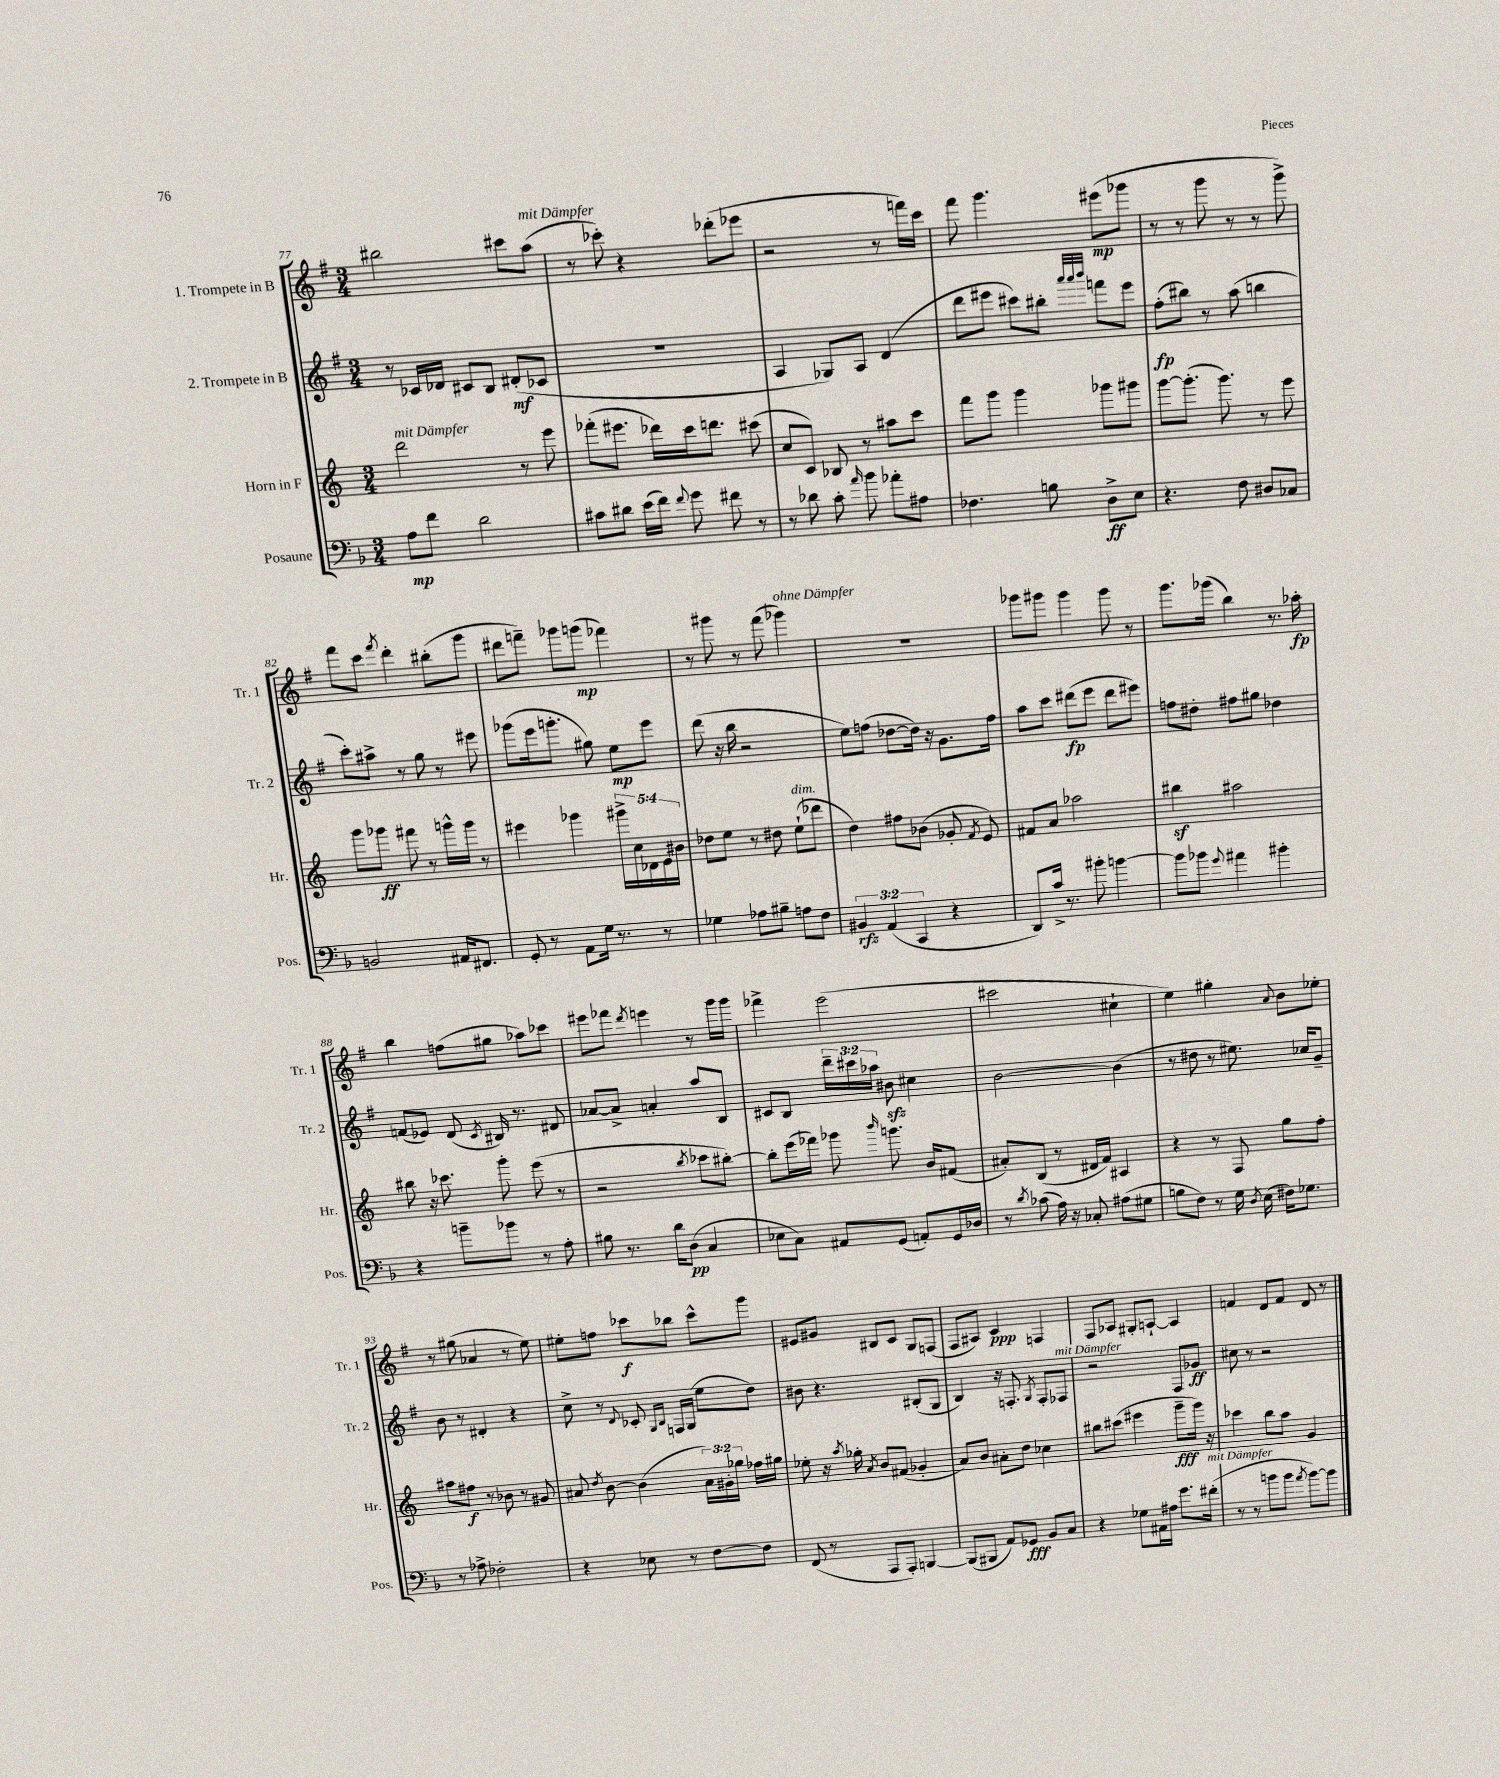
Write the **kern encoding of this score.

**kern	**kern	**kern	**kern
*staff4	*staff3	*staff2	*staff1
*clefF4	*clefG2	*clefG2	*clefG2
*k[b-]	*k[]	*k[f#]	*k[f#]
*M3/4	*M3/4	*M3/4	*M3/4
8A	2ddd	8r	2bb#
8f	.	16c-	.
.	.	16d-	.
2d	.	8c#	.
.	.	8B	.
.	8r	(8d#'	8ccc#
.	8eee	8c-	(8aa
=	=	=	=
8c#	(8fff-'	2.r	8r
8d#	8.eee#	.	8ccc-')
(16e	.	.	4r
16f)	16ddd-)	.	.
8qqf	.	.	.
8g	16ccc	.	.
.	8.ddd	.	.
8f#	.	.	(8ddd-'
8r	(8ccc#	.	8eee-
=	=	=	=
8r	8cc	4A	2r
8d-	8c)	.	.
8c'	8B-	8G-)	.
16qqa	.	.	.
8b-	8r	8A	.
8a-'	8aa#	(4d	8r
8A#	8ccc	.	16fff)
.	.	.	16ccc
=	=	=	=
4.F-	8fff	8ddd	8fff#
.	8ggg	8eee#	4.ggg
.	4ggg	8ccc#)	.
8B	.	8bb#'	.
.	.	32qqaaa	.
.	.	32qqaaa	.
.	.	32qqbbb	.
8D^	8ggg-	8fff	(8eee#
8E	8ggg#	8eee#	8ggg-
=	=	=	=
4.r	[8ggg	(8ff#'	8r
.	(8.ggg']	8bb#)	8r
.	.	8r	8ggg
.	8.ggg)	.	.
8F	.	(8aa	8r
8D#	8r	4bb	8r
8C-	8eee	.	8ggg^)
=	=	=	=
2BB	8ggg	8ccc')	8fff#
.	8ggg-	8aa#^	8ccc
.	.	.	8qfff#
.	8fff#	8r	4ddd'
.	8r	8gg	.
16AA#	16ggg^^	8r	(8bb#'
8.FF#	16ggg	.	.
.	8r	8eee#	8ggg
=	=	=	=
8GG'	4eee#	(8ggg-	8ddd#
8r	.	16eee	8fff~)
.	.	8.ggg'	.
8AA	4ggg-	.	8ggg-
16G	.	8gg#)	(8ggg
8.r	.	.	.
.	20ggg#^	8ee	4fff-)
.	20cc	.	.
.	20d-	.	.
8r	.	8eee	.
.	20e	.	.
.	20b#	.	.
=	=	=	=
4G-	8dd-	(8ddd	8r
.	8ee	16r	8ggg#
.	.	16bb	.
8A-	8r	2r	8r
8B#~	8dd#	.	(8fff#
8A	(8ee`	.	4ggg-)
8F	8ddd-	.	.
=	=	=	=
6BB#	4dd)	8ee)	2.r
.	.	(8ff	.
(6AA	.	.	.
.	8ff#	[8dd-	.
6CC	.	.	.
.	(8b-	16dd-])	.
.	.	16r	.
4r	8g-'	8.g	.
.	8qf	.	.
.	8e)	.	.
.	.	16ff	.
=	=	=	=
8DD)	8f#	8aa	8ggg-
16c^	8a	8ccc	8ggg#
8.r	.	.	.
.	2aa-	(8ddd#	4ggg#
8b#'	.	8eee	.
[4b	.	8ddd#	8ggg#
.	.	8eee#)	8r
=	=	=	=
8b]	4bb#	8ff	8.ggg
8b-	.	8dd#'	.
.	.	.	(16ggg-
8qqg	.	.	.
4a#	2aa#	8ff#	4bb)
.	.	8gg#	.
4b#'	.	4dd-	8.r
.	.	.	16aa-'
=	=	=	=
4r	8bb#	(8f	4bb
.	16r	8e-)	.
.	8.ccc-	.	.
8b~	.	(8d	(8ff
.	.	8qc	.
8b-	8ggg'	16B#)	8gg#
.	.	8.r	.
8r	(8eee	.	8aa-)
8A'	8r	8d#	8ccc-
=	=	=	=
8B#	2r	[8a-	8eee#
8.r	.	8a-^]	8fff-
.	.	.	8qddd
.	.	4a'	4eee
16d	.	.	.
(8D	.	.	.
.	8qbb	.	.
4C	8ccc-	8aa	8r
.	[8bb#')	8B	16ggg
.	.	.	16ggg
=	=	=	=
8E-	8bb#']	8c#	4fff-^
8C)	(16eee	8B	.
.	16fff-)	.	.
8AA#	8ggg-	24ddd~	(2eee
.	.	24ccc#	.
.	.	24aa-	.
.	16qqbbb	.	.
(8GG	8.ggg	8b#	.
8AA')	.	4cc#	.
.	16b	.	.
16GG	(8f#	.	.
16D-	.	.	.
=	=	=	=
8r	8a#')	[2b	2ccc#
8qd	.	.	.
(8c-	(8B	.	.
16A)	8r	.	.
16r	.	.	.
8C-'	16d#	.	.
.	16f)	.	.
(8A#	4A#	(4b]	4cc#`
8G#	.	.	.
=	=	=	=
8B	4r	8r	4ee)
8F)	.	8dd#	.
8r	8r	8r	4gg#'
16G	8F	8.ee#)	.
8qD	.	.	.
(16E	.	.	.
.	.	.	8qqa
16F#)	8gg	.	8b
8.G-	.	16cc-	.
.	8ff'	8g~	8ee-'
=	=	=	=
8r	8aa#	8b	8r
8A-^	8ff#	8r	(8gg#
2F-'	8r	4d#'	4a-
.	8b-	.	.
.	8r	4r	8r
.	8g#	.	8ee)
=	=	=	=
4r	8a#	8cc^	8ee#'
.	8qdd	.	.
.	[8b	8r	8ff
.	.	8qqd	.
8E-	(4b]	8c-'	8ccc-
.	.	16qqG	.
.	.	16qqB	.
8r	.	16F	8bb-
.	.	(16G	.
[8F	24a#)	8ee	8ccc-^^
.	24g#'	.	.
.	24gg-	.	.
8F]	16ff-	8dd)	8ggg
.	16gg#	.	.
=	=	=	=
(8FF	8ee-'	8b#	8e#
8r	16r	4.r	8g#
.	8qaa	.	.
.	16gg-'	.	.
.	8qa	.	.
8AAA	8b	.	8B#
8AAA')	(8f#	.	8c
[4BBB	4g-'	(8B#'	8G
.	.	8G	(8F
=	=	=	=
(8BBB]	8a)	4B)	8F#
8BBB#	8b	.	8A#)
8AA)	8a#'	16r	4c
.	.	8.F'	.
8GG-	8dd	.	.
.	.	8qG	.
8BB-	4cc-	8F'	4F
8C	.	8F-	.
=	=	=	=
4r	8bb#	2r	8F#
.	(8ccc#	.	8A-
8G-	4eee#	.	8G#'
16AA#	.	.	[8A`
16A#	.	.	.
8.g	8ggg~	8F#	4A]
.	16ggg)	8g-	.
(16f#'	16r	.	.
=	=	=	=
8r	4ccc-	8cc#	4f
8r	.	8r	.
8b	8bb	2r	8d
8b	8aa	.	8f
8qa	.	.	.
[8b)	4g	.	8d
8b]	.	.	8r
==	==	==	==
*-	*-	*-	*-
